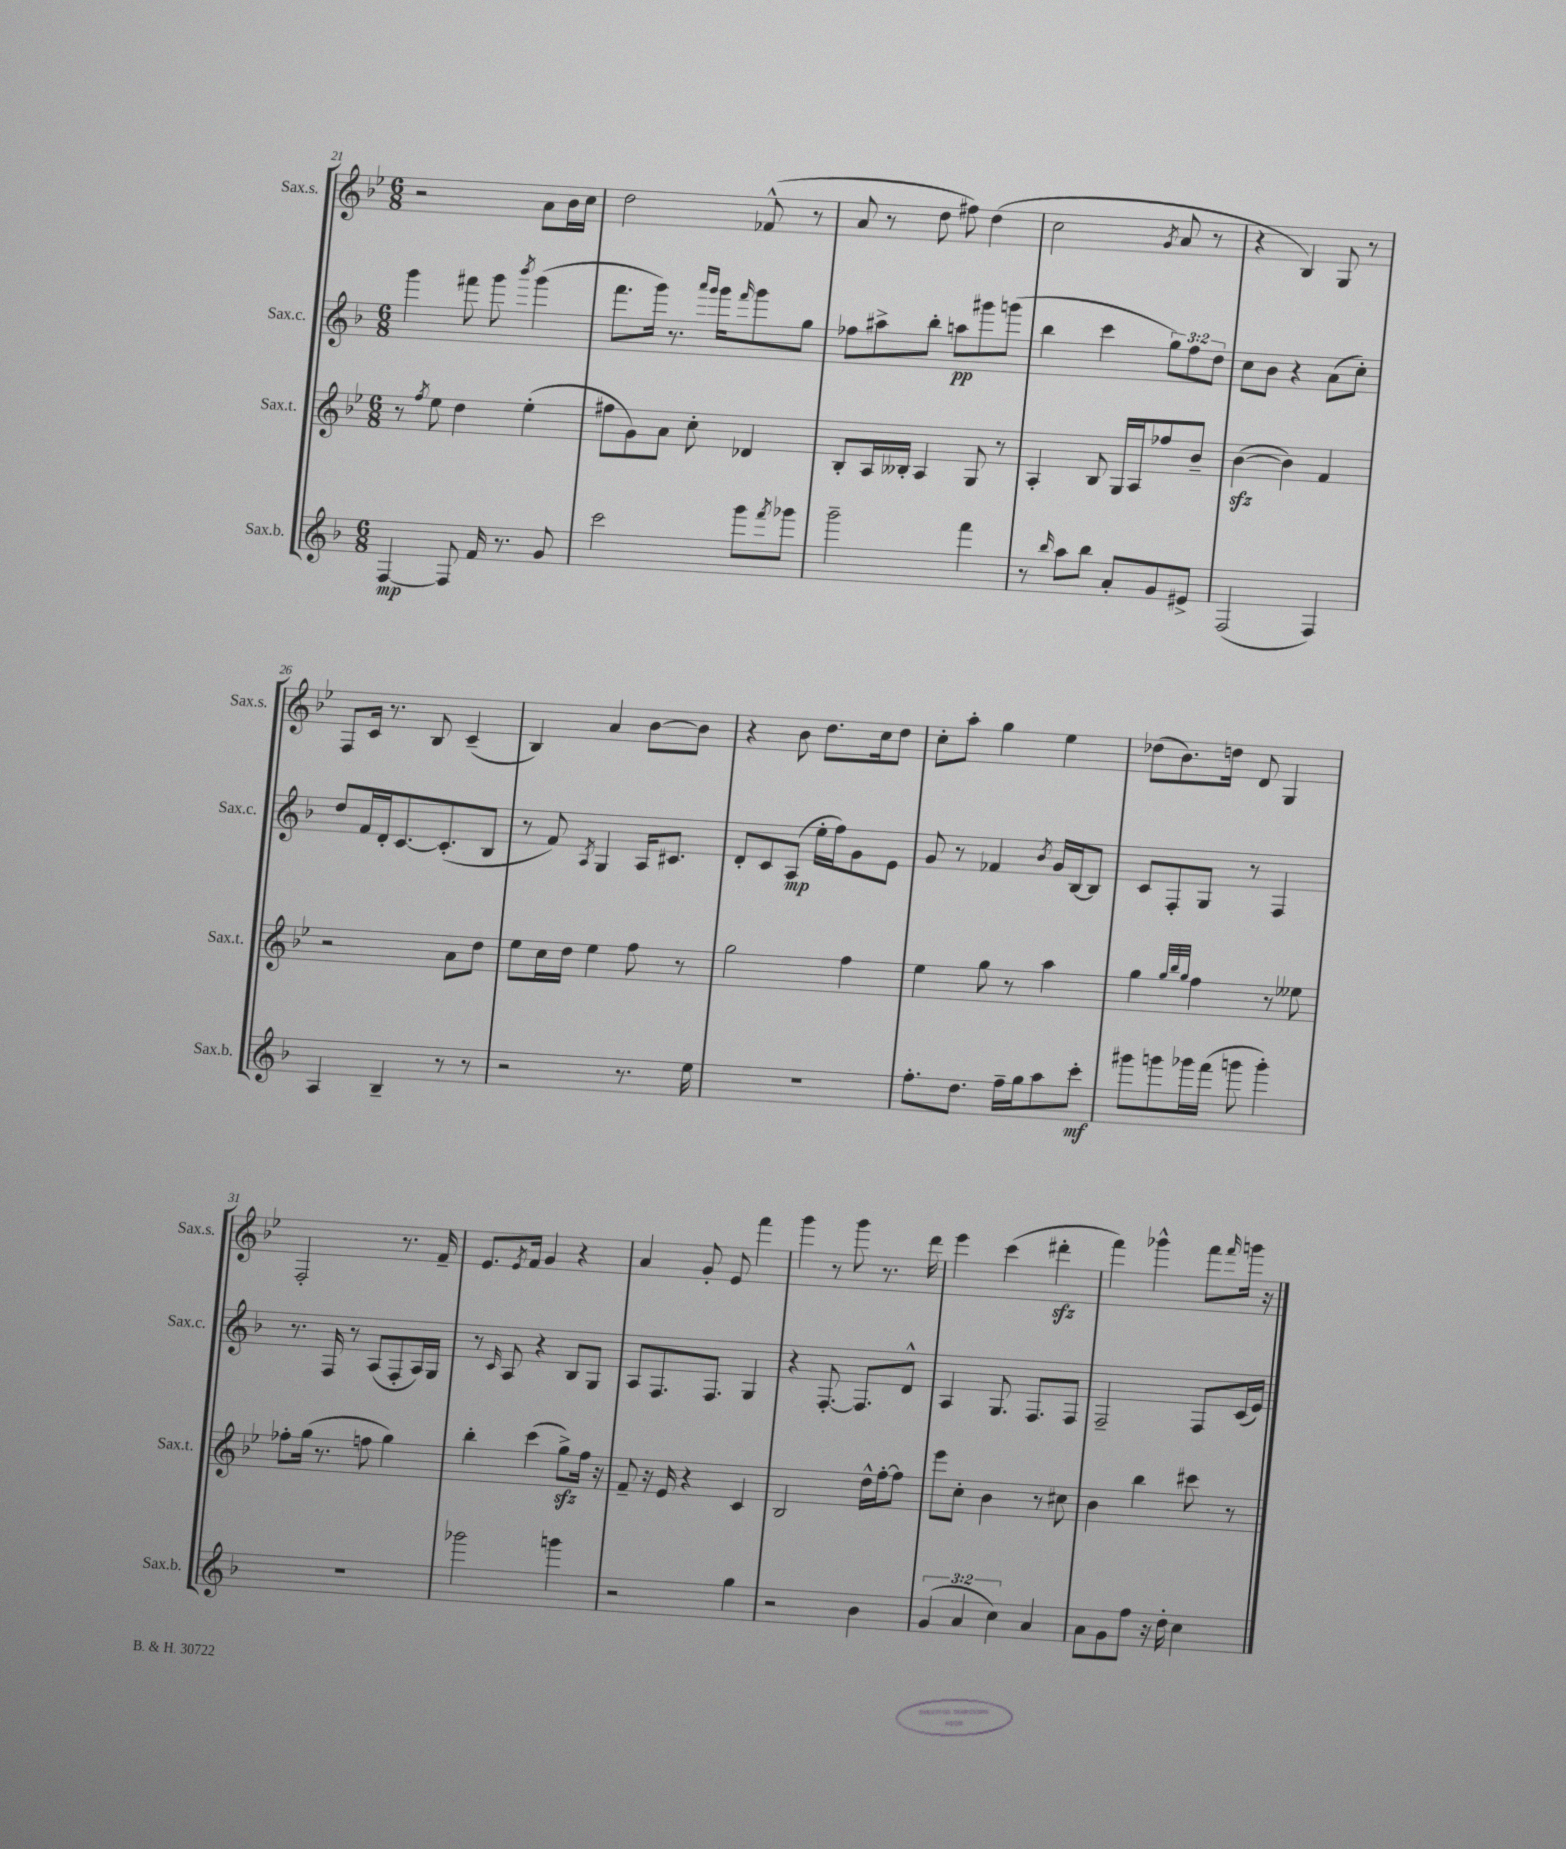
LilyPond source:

<<
\new StaffGroup <<
\new Staff = "s0" \with { instrumentName = "Sax.s." shortInstrumentName = "Sax.s." } {
    \clef treble \key bes \major \numericTimeSignature \time 6/8
    r2 a'8 bes'16 c''16 |
    d''2 fes'8-^( r8 |
    a'8 r8 d''8 fis''8) d''4( |
    c''2 \acciaccatura { g'8 } a'8 r8 |
    r4 bes4) g8 r8 |
    f8 c'16 r8. bes8 c'4--( |
    bes4) a'4 bes'8~ bes'8 |
    r4 bes'8 d''8. c''16 d''8 |
    c''8-. a''8-. g''4 ees''4 |
    des''8( bes'8.) d''16 d'8 g4 |
    f2-. r8. f'16-- |
    ees'8. \acciaccatura { ees'8 } f'16 g'4 r4 |
    a'4 g'8-. ees'8 f'''4 |
    g'''4 r8 g'''8 r8. d'''16 |
    ees'''4 c'''4( dis'''4-.\sfz |
    f'''4) ges'''4-^ f'''8 \grace { f'''16 } g'''16 r16 \bar "|." |
}
\new Staff = "s1" \with { instrumentName = "Sax.c." shortInstrumentName = "Sax.c." } {
    \clef treble \key f \major \numericTimeSignature \time 6/8 \override Staff.TupletNumber.text = #tuplet-number::calc-fraction-text
    g'''4 fis'''8 g'''8 \acciaccatura { bes'''8 } g'''4( |
    f'''8. g'''16) r8. \grace { a'''16 g'''16 } g'''16 \grace { f'''16 } g'''8 g''8 |
    fes''8 ais''8-> bes''8-. a''8\pp gis'''8 g'''8( |
    bes''4 c'''4 \tuplet 3/2 { g''8) f''8 d''8 } |
    c''8 bes'8 r4 a'8( c''8-.) |
    d''8 f'16 d'16-. c'8.~ c'8.-.( bes8 |
    r8 f'8) \acciaccatura { a8 } g4 a16 cis'8. |
    d'8-. c'8 a8\mp( e''16-. f''16) g'8 e'8 |
    g'8 r8 fes'4 \acciaccatura { bes'8 } g'16 bes16~ bes8 |
    c'8 f8-. g8 r8 f4 |
    r8. f16 r8 a8( f8-. a16) g16 |
    r8 \grace { c'16 } a8 r4 bes8 g8 |
    a8 f8. f8. g4 |
    r4 f8.~-. f8. d'8-^ |
    a4 g8. f8. f8 |
    f2-- f8 c'16( e'16) \bar "|." |
}
\new Staff = "s2" \with { instrumentName = "Sax.t." shortInstrumentName = "Sax.t." } {
    \clef treble \key bes \major \numericTimeSignature \time 6/8
    r8 \acciaccatura { f''8 } ees''8 d''4 ees''4-.( |
    fis''8 g'8) a'8 c''8-. des'4 |
    bes8-. a16 beses16-. a4 g8 r8 |
    a4-. bes8 g16 a16 fes''8 bes'8-- |
    bes'4~\sfz( bes'4) f'4 |
    r2 a'8 d''8 |
    ees''8 c''16 d''16 ees''4 f''8 r8 |
    g''2 f''4 |
    ees''4 g''8 r8 a''4 |
    g''4 \grace { g''32 bes''32 g''32 } f''4 r8 eeses''8 |
    fes''8-. g''16( r8. f''8 g''4) |
    bes''4-. c'''4( g''8->\sfz) f''16 r16 |
    f'8-- r16 ees'16 r4 c'4 |
    bes2 d''16-^ f''16~-. f''8 |
    ees'''8 c''8-. bes'4 r8 cis''8 |
    bes'4 bes''4 cis'''8 r8 \bar "|." |
}
\new Staff = "s3" \with { instrumentName = "Sax.b." shortInstrumentName = "Sax.b." } {
    \clef treble \key f \major \numericTimeSignature \time 6/8 \override Staff.TupletNumber.text = #tuplet-number::calc-fraction-text
    f4~\mp f8 f'16 r8. g'8 |
    c'''2 g'''8 \acciaccatura { f'''8 } ges'''8 |
    g'''2-- f'''4 |
    r8 \grace { bes''16 } a''8 bes''8 a'8-. g'8 eis'8-> |
    f2( f4) |
    a4 bes4-- r8 r8 |
    r2 r8. e''16 |
    R2. |
    f''8.-. d''8. f''16-- g''16 a''8 c'''8-.\mf |
    gis'''8 g'''8 ges'''16 f'''16( g'''8 g'''4-.) |
    R2. |
    ges'''2 g'''4 |
    r2 g''4 |
    r2 bes'4 |
    \tuplet 3/2 { g'4( a'4 c''4) } a'4 |
    a'8 g'8 f''8 r16 d''16-. c''4 \bar "|." |
}
>>
>>
\layout { \context { \Score currentBarNumber = #21 } }
